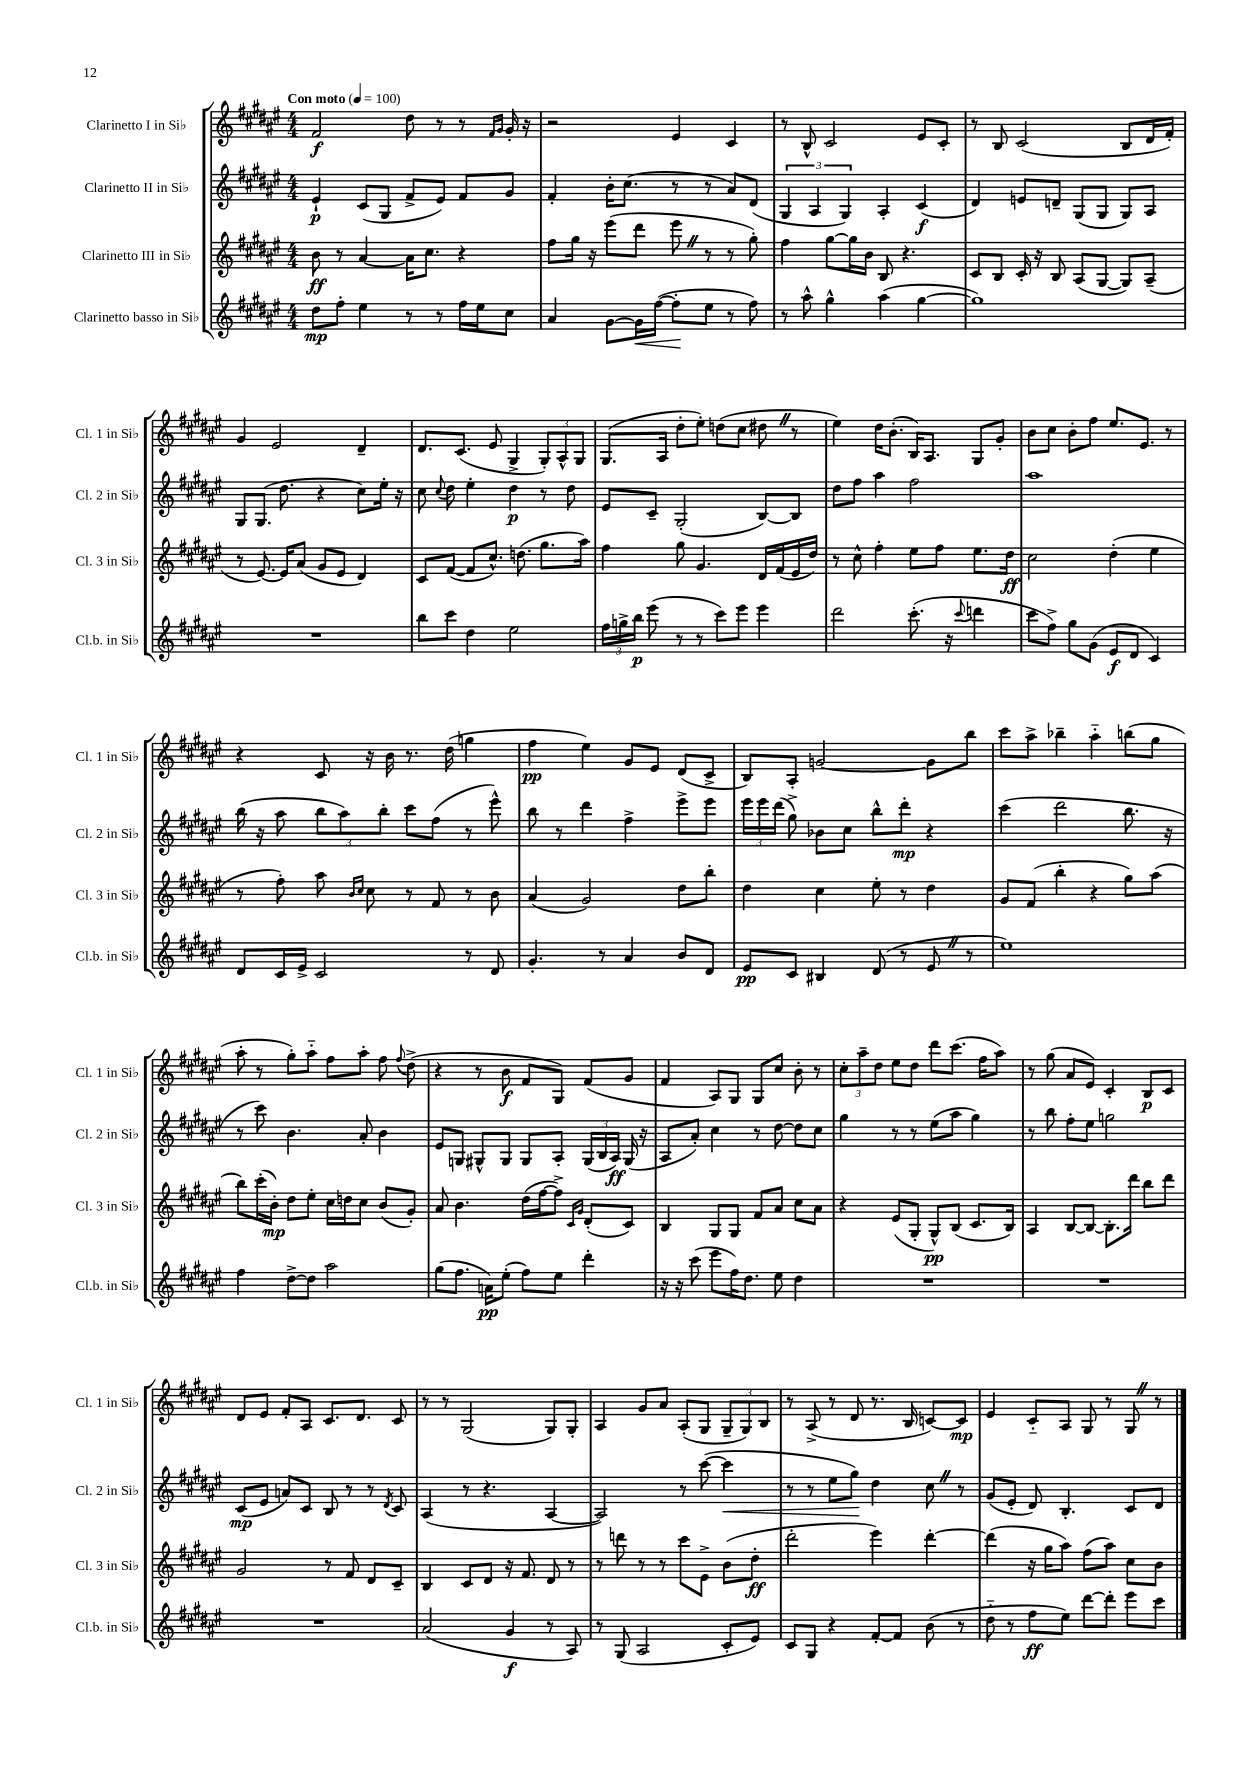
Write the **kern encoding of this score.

**kern	**kern	**kern	**kern
*staff4	*staff3	*staff2	*staff1
*clefG2	*clefG2	*clefG2	*clefG2
*k[f#c#g#d#a#e#]	*k[f#c#g#d#a#e#]	*k[f#c#g#d#a#e#]	*k[f#c#g#d#a#e#]
*M4/4	*M4/4	*M4/4	*M4/4
*MM100	*MM100	*MM100	*MM100
8dd#\L	8b\	4e#`/	2f#/
8ff#'\J	8r	.	.
4ee#\	[4a#/	(8c#/L	.
.	.	8G#/J	.
8r	16a#\]LK	8f#^/L	8dd#\
.	8.cc#\J	.	.
8r	.	8e#/J)	8r
16ff#\LL	4r	8f#/L	8r
16ee#\J	.	.	.
.	.	.	16qqf#/LL
.	.	.	16qqg#/JJ
8cc#\J	.	8g#/J	16g#'/
.	.	.	16r
=	=	=	=
4a#/	8ff#\L	4f#'/	2r
.	16gg#\Jk	.	.
.	16r	.	.
[8g#\L	(8eee#\L	16b'\LK	.
.	.	(8.cc#\J	.
16g#\]L	8ddd#\J	.	.
([16ff#\JJ	.	.	.
8ff#'\]L	8eee#\	8r	4e#/
8ee#\J	8r	8r	.
8r	8r	8a#/L)	4c#/
8ff#\)	8gg#'\)	(8d#/J	.
=	=	=	=
8r	4ff#\	6G#/	8r
8aa#^^\	.	.	8B^^/
.	.	6A#/	.
4gg#^^\	[8gg#\L	.	2c#/
.	.	6G#/)	.
.	16gg#\]L	.	.
.	16b\JJ	.	.
(4aa#\	8B/	4A#'/	.
.	4.r	.	.
[4gg#\	.	(4c#/	8e#/L
.	.	.	8c#'/J
=	=	=	=
1gg#])	8c#/L	4d#/)	8r
.	8B/J	.	8B/
.	16c#'/	8e/L	(2c#/
.	16r	.	.
.	8B/	8d~/J	.
.	(8A#/L	(8G#/L	.
.	[8G#/J	8G#/J	.
.	8G#/]L)	8G#/L)	8B/L
.	(8A#~/J	8A#/J	16d#/L
.	.	.	16f#'/JJ)
=	=	=	=
1r	8r	8G#/L	4g#/
.	[8.e#/)	(8.G#/J	.
.	.	.	2e#/
.	16e#/]LK	8.dd#\	.
.	(8a#/J	.	.
.	8g#/L	4r	.
.	8e#/J	.	.
.	4d#/)	8cc#\L)	4d#~/
.	.	16ee#'\Jk	.
.	.	16r	.
=	=	=	=
8bb\L	8c#/L	8cc#\	8.d#/L
.	.	8qqcc#/	.
8ccc#\J	([8f#/J	8dd#\	.
.	.	.	(8.c#/J
4dd#\	8f#/]L	4ee#'\	.
.	8.cc#^^/J)	.	8e#/
2ee#\	.	4dd#\	4G#^/
.	(8.dd\	.	.
.	8.gg#\L	8r	12G#'/L)
.	.	.	12A#^^/
.	.	8dd#\	.
.	.	.	12G#/J
.	16aa#\Jk)	.	.
=	=	=	=
24ff#\LL	4ff#\	8e#/L	(8.G#/L
24gg^\	.	.	.
24bb\JJ	.	.	.
(8eee#\	.	8c#~/J	.
.	.	.	16A#/Jk
8r	8gg#\	(2G#'/	8dd#'\L
8r	4.g#/	.	8ee#'\J)
8ccc#\L)	.	.	(8dd\L
8eee#\J	.	.	8cc#\J
4eee#\	16d#/LL	[8B/L)	8dd#\
.	(16f#/	.	.
.	16e#/	8B/]J	8r
.	16dd#/JJ)	.	.
=	=	=	=
2ddd#\	8r	8dd#\L	4ee#\)
.	8cc#^^\	8ff#\J	.
.	4ff#'\	4aa#\	16dd#\LK
.	.	.	(8.b'\J
(8.ccc#'\	8ee#\L	2ff#\	16B/LK)
.	.	.	8.A#/J
.	8ff#\J	.	.
16r	.	.	.
8qqccc#/	.	.	.
4ddd\	8.ee#\L	.	8G#/L
.	.	.	8g#'/J
.	16dd#\Jk	.	.
=	=	=	=
8ccc#\L	2cc#\	1aa#	8b\L
8ff#^\J)	.	.	8cc#\J
8gg#\L	.	.	8b'\L
(8g#\J	.	.	8ff#\J
8e#/L	(4dd#'\	.	8.ee#/L
8d#/J	.	.	.
.	.	.	8.e#/J
4c#/)	4ee#\	.	.
.	.	.	8r
=	=	=	=
8d#/L	8r	(16bb\	4r
.	.	16r	.
16c#/L	8ff#'\)	8aa#\	.
16e#^/JJ	.	.	.
2c#/	8aa#\	12bb\L	8c#/
.	.	12aa#\)	.
.	16qqb/LL	.	.
.	16qqcc#/JJ	.	.
.	8cc#\	.	16r
.	.	12bb'\J	.
.	.	.	16b\
.	8r	8ccc#\L	8.r
.	8f#/	(8ff#\J	.
.	.	.	(16dd#\
8r	8r	8r	4gg\
8d#/	8b\	8eee#^^\)	.
=	=	=	=
4.g#'/	(4a#/	8bb\	4ff#\
.	.	8r	.
.	2g#/)	4ddd#\	4ee#\)
8r	.	.	.
4a#/	.	4ff#^\	8g#/L
.	.	.	8e#/J
8b/L	8dd#\L	8eee#^\L	(8d#/L
8d#/J	8bb'\J	8eee#\J	8c#^/J
=	=	=	=
8e#/L	4dd#\	24eee#\LL	8B/L)
.	.	24eee#\	.
.	.	(24ddd#\JJ	.
8c#/J	.	8gg#^\)	8A#'/J
4B#/	4cc#\	8b-\L	[2g/
.	.	8cc#\J	.
(8d#/	8ee#'\	8bb^^\L	.
8r	8r	8ddd#'\J	.
8e#/	4dd#\	4r	8g\]L
8r	.	.	8bb\J
=	=	=	=
1ee#)	8g#/L	(4ccc#\	8ccc#\L
.	(8f#/J	.	8aa#^\J
.	4bb'\	2ddd#\	4bb-~\
.	4r	.	4aa#'~\
.	8gg#\L)	8.bb\	(8bb\L
.	(8aa#\J	.	8gg#\J
.	.	16r	.
=	=	=	=
4ff#\	8bb\L)	8r	8aa#'\
.	(16ccc#'\L	8ccc#\)	8r
.	16b'\JJ)	.	.
[8dd#^\L	8dd#\L	4.b\	8gg#'\L)
8dd#\]J	8ee#'\J	.	8aa#'~\J
2aa#\	16cc#\LL	.	8ff#\L
.	16dd\J	.	.
.	8cc#\J	8a#'/	8aa#'\J
.	(8b/L	4b\	8ff#\
.	.	.	8qqff#/
.	8g#'/J)	.	(8dd#^\
=	=	=	=
(8gg#\L	8a#/	8e#/L	4r
8.ff#\J	4.b\	8G/J	.
.	.	8G#^^/L	8r
16a\LK)	.	.	.
(8ee#'\J	.	8G#/J	8b\
8ff#\L)	(16dd#\LL	8G#/L	8f#/L
.	[16ff#\J	.	.
8ee#\J	8ff#^\]J)	8A#'/J	8G#/J)
.	16qqc#/LL	.	.
.	16qqg#/JJ	.	.
4ddd#'\	(8d#'/L	(24G#/LL	(8f#/L
.	.	24B/	.
.	.	24A#/JJ)	.
.	8c#/J)	(16G#/	8g#/J
.	.	16r	.
=	=	=	=
16r	4B/	8A#/L	4f#/
16r	.	.	.
(8ccc#\	.	8a#'/J)	.
8eee#\L	8G#/L	4cc#\	8A#/L)
16ff#\K)	8G#/J	.	8G#/J
8.dd#\J	.	.	.
.	8f#/L	8r	8G#/L
8ee#\	8a#/J	[8dd#\	8cc#/J
4dd#\	8cc#\L	8dd#\]L	8b'\
.	8a#\J	8cc#\J	8r
=	=	=	=
1r	4r	4gg#\	12cc#'\L
.	.	.	12aa#~\
.	.	.	12dd#\J
.	(8e#/L	8r	8ee#\L
.	8G#'/J	8r	8dd#\J
.	8G#^^/L)	(8ee#\L	8ddd#\L
.	(8B/J	8aa#\J	(8.ccc#\J
.	8.c#/L	4gg#\)	.
.	.	.	16ff#\LK
.	.	.	8aa#\J)
.	16B/Jk)	.	.
=	=	=	=
1r	4A#/	8r	8r
.	.	8bb\	(8gg#\
.	[8B/L	8ff#'\L	8a#/L
.	8B/_J	8ee#\J	8e#/J)
.	8.B'\]L	2gg\	4c#'/
.	16ddd#\Jk	.	.
.	8bb\L	.	8B/L
.	8ddd#\J	.	8c#/J
=	=	=	=
1r	2g#/	(8c#/L	8d#/L
.	.	8e#/J	8e#/J
.	.	8a/L)	8f#'/L
.	.	8c#/J	8A#/J
.	8r	8B/	8.c#/L
.	8f#/	8r	.
.	.	.	8.d#/J
.	8d#/L	8r	.
.	.	8qd#/	.
.	8c#~/J	8c#/	8c#/
=	=	=	=
(2a#/	4B/	(4A#/	8r
.	.	.	8r
.	8c#/L	8r	(2G#/
.	8d#/J	4.r	.
4g#/	16r	.	.
.	8.f#/	.	.
8r	8d#/	[4A#/	8G#/L)
8A#/)	8r	.	8G#'/J
=	=	=	=
8r	8r	2A#/])	4A#/
(8G#/	8ddd\	.	.
2A#/	8r	.	8g#/L
.	8r	.	8a#/J
.	8ccc#\L	8r	(8A#'/L
.	8e#^\J	([8ccc#\	8G#/J
8c#'/L	(8b\L	4ccc#\]	12G#~/L
.	.	.	12G#/)
8e#/J)	8dd#'\J	.	.
.	.	.	12B/J
=	=	=	=
8c#/L	2ddd#'\	8r	8r
8G#/J	.	8r	(8A#^/
4r	.	8ee#\L	8r
.	.	8gg#\J)	8d#/
[8f#'/L	4eee#\)	4dd#\	8.r
8f#/]J	.	.	.
.	.	.	16B/
(8b\	[4ddd#'\	8cc#\	[8c/L)
8r	.	8r	8c/]J
=	=	=	=
8dd#'~\	(4ddd#\]	(8g#/L	4e#/
8r	.	8e#'/J	.
8ff#\L	16r	8d#/)	8c#'~/L
.	16gg#\LK	.	.
8ee#\J)	8aa#\J)	4.B'/	8A#/J
[8ddd#\L	(8ff#\L	.	8G#/
8ddd#'\]J	8aa#\J)	.	8r
8eee#\L	8cc#\L	8c#/L	8G#/
8ccc#\J	8b\J	8d#/J	8r
==	==	==	==
*-	*-	*-	*-
